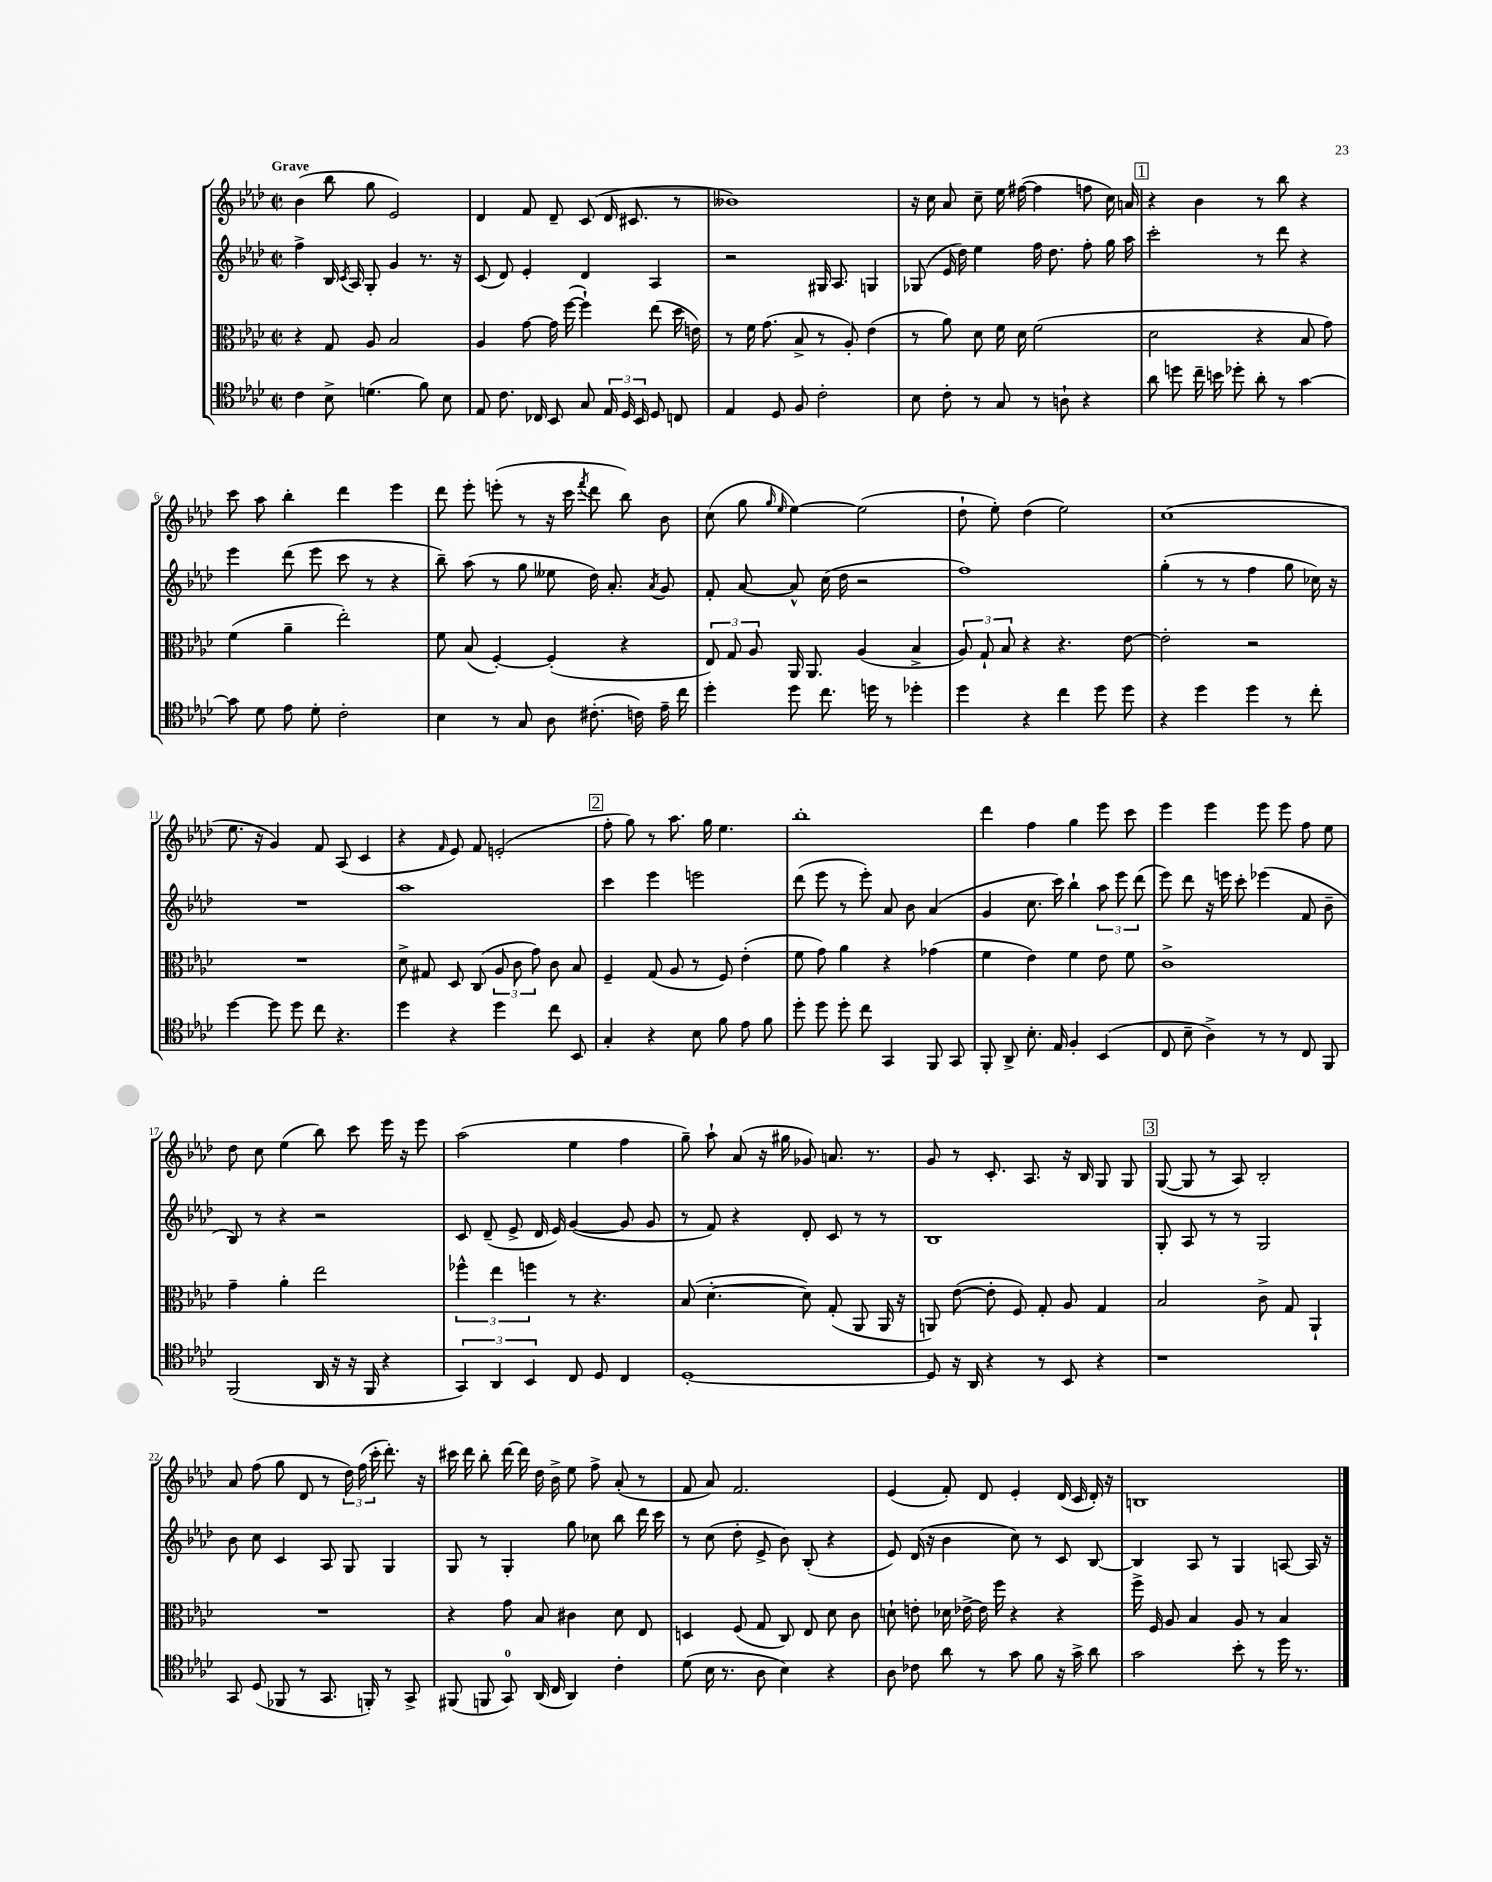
<<
\new StaffGroup <<
\new Staff = "s0" {
    \clef treble \key aes \major \defaultTimeSignature \time 2/2 \tempo "Grave"
    \autoBeamOff bes'4( bes''8 g''8 ees'2) |
    des'4 f'8 des'8-- c'8( des'16 cis'8. r8 |
    beses'1) |
    r16 c''16 aes'8 c''8-- ees''16 fis''16~( fis''4 f''8 c''16) a'16 |
    \mark \markup { \box "1" } r4 bes'4 r8 bes''8 r4 |
    c'''8 aes''8 bes''4-. des'''4 ees'''4 |
    des'''8 ees'''8-. e'''8-.( r8 r16 c'''16 \acciaccatura { f'''8 } des'''8 bes''8) bes'8 |
    c''8( g''8 \grace { g''16 ees''16 } ees''4~) ees''2( |
    des''8-! ees''8-.) des''4( ees''2) |
    c''1( |
    ees''8. r16 g'4) f'8 aes8( c'4 |
    r4 \grace { f'16 } ees'8) f'8 e'2-.( |
    \mark \markup { \box "2" } f''8-. g''8) r8 aes''8. g''16 ees''4. |
    bes''1-. |
    des'''4 f''4 g''4 ees'''8 c'''8 |
    ees'''4 ees'''4 ees'''8 ees'''8 f''8 ees''8 |
    des''8 c''8 ees''4( bes''8) c'''8 ees'''16 r16 ees'''8 |
    aes''2( ees''4 f''4 |
    g''8--) aes''8-! aes'8( r16 gis''16 ges'8) a'8. r8. |
    g'8 r8 c'8.-. aes8. r16 bes16 g8 g8 |
    \mark \markup { \box "3" } g8~( g8 r8 aes8) bes2-. |
    aes'8 f''8( g''8 des'8 r8 \tuplet 3/2 { des''16) f''16( c'''16-. } des'''8.-.) r16 |
    cis'''16 des'''16 bes''8-. des'''16~ des'''16 des''16 bes'16-> ees''8 f''8-> aes'8-.( r8 |
    f'8 aes'8) f'2. |
    ees'4( f'8-.) des'8 ees'4-. des'16( c'16 des'16-.) r16 |
    b1 \bar "|." |
}
\new Staff = "s1" {
    \clef treble \key aes \major \defaultTimeSignature \time 2/2
    \autoBeamOff f''4-> bes16 \acciaccatura { c'8 } aes16 g8-. g'4 r8. r16 |
    c'8( des'8) ees'4-. des'4 aes4 |
    r2 gis16 aes8. g4 |
    ges8( ees'16 des''16) ees''4 f''16 des''8. f''8-. g''16 aes''16 |
    \mark \markup { \box "1" } c'''2-. r8 des'''8 r4 |
    ees'''4 des'''8( ees'''8 c'''8 r8 r4 |
    bes''8--) aes''8( r8 g''8 eeses''8 des''16) aes'8.-. \acciaccatura { aes'8 } g'8 |
    f'8-. aes'8~ aes'8-^ c''16( des''16 r2 |
    f''1) |
    g''4-.( r8 r8 f''4 g''8 ces''16) r16 |
    R1 |
    aes''1 |
    \mark \markup { \box "2" } c'''4 ees'''4 e'''2 |
    des'''8( ees'''8 r8 ees'''8-.) aes'8 bes'8 aes'4( |
    g'4 c''8. c'''16) bes''4-! \tuplet 3/2 { aes''8 ees'''8 des'''8( } |
    ees'''8) des'''8 r16 e'''16 c'''8-. ees'''4( f'8 bes'8-- |
    bes8) r8 r4 r2 |
    c'8 des'8--( ees'8-> des'16 ees'16) g'4~( g'8 g'8 |
    r8 f'8) r4 des'8-. c'8 r8 r8 |
    bes1 |
    \mark \markup { \box "3" } g8-. aes8 r8 r8 g2 |
    bes'8 c''8 c'4 aes8 g8 g4 |
    g8 r8 g4-. g''8 ces''8 bes''8 des'''16 c'''16 |
    r8 c''8( des''8-. ees'8-> bes'8) bes8-.( r4 |
    ees'8) des'16( r16 bes'4 c''8) r8 c'8 bes8~ |
    bes4 aes8 r8 g4 a8~ a16 r16 \bar "|." |
}
\new Staff = "s2" {
    \clef alto \key aes \major \defaultTimeSignature \time 2/2
    \autoBeamOff r4 g8 aes8 bes2 |
    aes4 g'8~ g'16 f''16~( f''4-!) ees''8( des''16 e'16) |
    r8 f'16 g'8.( bes8-> r8 aes8-.) ees'4( |
    r8 aes'8) des'8 f'16 des'16 f'2( |
    \mark \markup { \box "1" } des'2 r4 bes8 g'8) |
    f'4( aes'4-- ees''2-.) |
    f'8 bes8( f4~-.) f4-.( r4 |
    \tuplet 3/2 { ees8) g8 aes8 } aes,16 aes,8. aes4( bes4-> |
    \tuplet 3/2 { aes8) g8-! bes8 } r4 r4. ees'8~ |
    ees'2-. r2 |
    R1 |
    des'8-> gis8 des8 c8( \tuplet 3/2 { aes8 c'8 g'8) } c'8 bes8 |
    \mark \markup { \box "2" } f4-- g8( aes8 r8 f8) ees'4-.( |
    f'8 g'8) aes'4 r4 ges'4( |
    f'4 ees'4) f'4 ees'8 f'8 |
    c'1-> |
    g'4-- aes'4-. ees''2 |
    \tuplet 3/2 { fes''4-^ ees''4 f''4 } r8 r4. |
    bes8( des'4.~-. des'8) g8-.( aes,8 aes,16 r16 |
    a,8) ees'8~( ees'8-. f8) g8-. aes8 g4 |
    \mark \markup { \box "3" } bes2 c'8-> g8 aes,4-! |
    R1 |
    r4 g'8 bes8 cis'4 des'8 ees8 |
    d4 f8( g8 c8) ees8 des'8 c'8 |
    d'8-! e'8-. des'16 ees'16~-> ees'16 f''16 r4 r4 |
    f''16-> f16 aes8 bes4 aes8 r8 bes4 \bar "|." |
}
\new Staff = "s3" {
    \clef tenor \key aes \major \defaultTimeSignature \time 2/2
    \autoBeamOff c'4 bes8-> d'4.( f'8) bes8 |
    ees8 c'8. ces16 bes,8 g8 \tuplet 3/2 { ees16 des16 bes,16 } des8 c8 |
    ees4 des8 f8 c'2-. |
    bes8 c'8-. r8 g8 r8 a8-! r4 |
    \mark \markup { \box "1" } aes'8 d''8 c''16-- b'16 des''8-. aes'8-. r8 g'4~ |
    g'8 des'8 ees'8 des'8-. c'2-. |
    bes4 r8 g8 aes8 cis'8.-.( c'16) ees'16-- c''16 |
    des''4-. des''8 c''8. d''16 r8 des''4-. |
    des''4 r4 c''4 des''8 des''8 |
    r4 des''4 des''4 r8 c''8-. |
    des''4~ des''8 des''8 c''8 r4. |
    des''4 r4 des''4 c''8 bes,8 |
    \mark \markup { \box "2" } g4-. r4 bes8 f'8 ees'8 f'8 |
    des''8-. des''8 des''8-. c''8 g,4 f,8 g,8 |
    f,8-. aes,8-> bes8.-. ees16 f4-. bes,4( |
    c8 bes8-- aes4->) r8 r8 c8 f,8 |
    f,2( aes,16 r16 r16 f,16 r4 |
    \tuplet 3/2 { g,4) aes,4 bes,4 } c8 des8 c4 |
    des1~-. |
    des8 r16 aes,16 r4 r8 bes,8 r4 |
    \mark \markup { \box "3" } r1 |
    g,8 des8( fes,8 r8 g,8. f,16-.) r8 g,8-> |
    fis,8( f,8 g,8-0) aes,16( c16 aes,4) c'4-. |
    des'8( bes16 r8. aes8 bes4) r4 |
    aes8 ces'8 aes'8 r8 g'8 f'8 r16 g'16-> aes'8 |
    g'2 bes'8-. r8 des''16 r8. \bar "|." |
}
>>
>>
